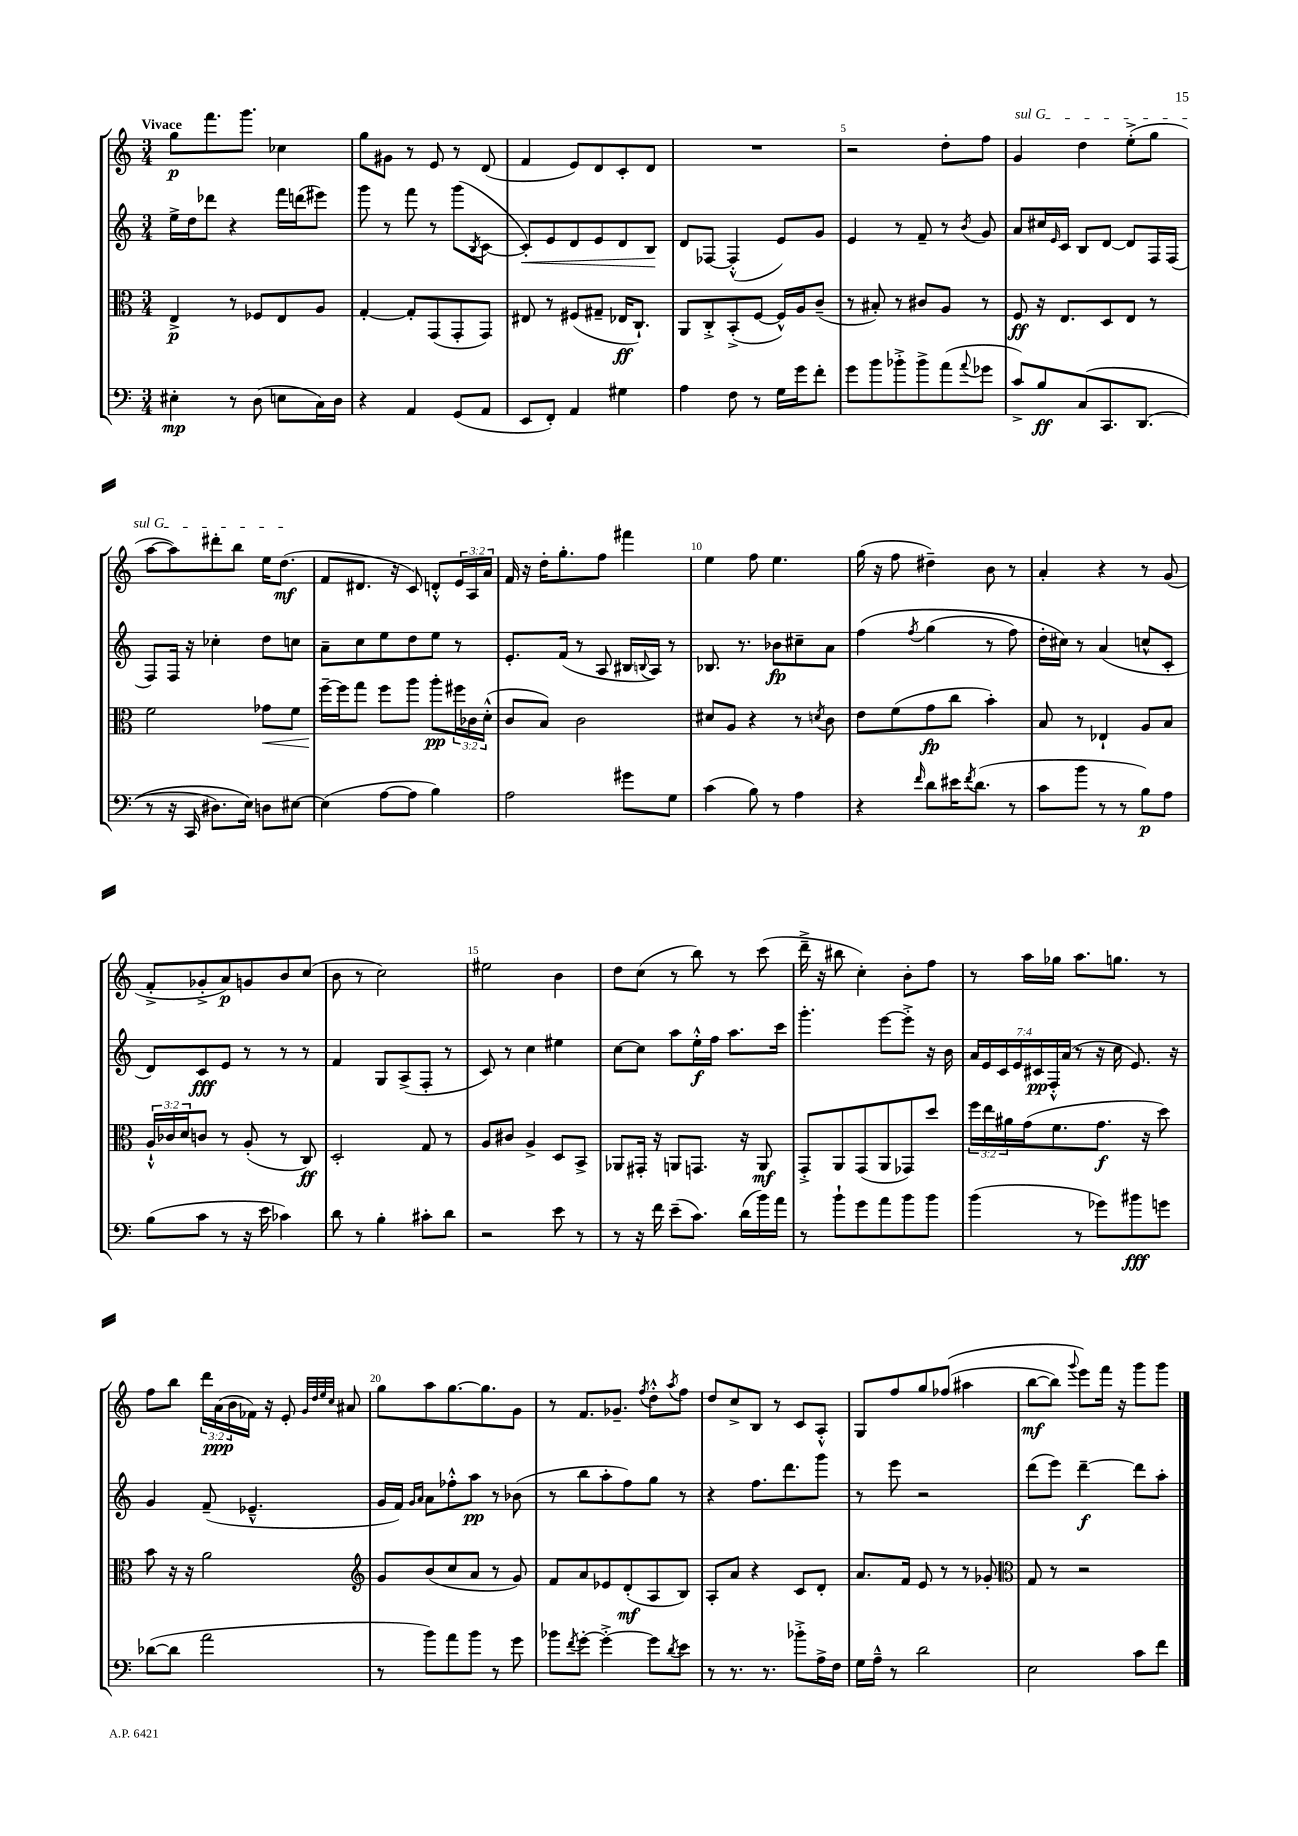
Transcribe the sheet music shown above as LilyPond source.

<<
\new StaffGroup <<
\new Staff = "s0" {
    \clef treble \key c \major \numericTimeSignature \time 3/4 \override Staff.TupletNumber.text = #tuplet-number::calc-fraction-text \tempo "Vivace"
    g''8\p f'''8. g'''8. ces''4 |
    g''8 gis'8 r8 e'8 r8 d'8( |
    f'4 e'8) d'8 c'8-. d'8 |
    R2. |
    r2 d''8-. f''8 |
    \once \override TextSpanner.bound-details.left.text = \markup { \italic "sul G" } g'4\startTextSpan d''4 e''8-.->( g''8 |
    a''8~ a''8) dis'''8-. b''8 e''16 d''8.\mf\stopTextSpan( |
    f'8 dis'8. r16 c'8) d'8-.-^ \tuplet 3/2 { e'16 a16 a'16 } |
    f'16 r16 d''16-. g''8.-. f''8 fis'''4 |
    e''4 f''8 e''4. |
    g''16( r16 f''8 dis''4--) b'8 r8 |
    a'4-. r4 r8 g'8( |
    f'8-.-> ges'8-.-> a'8\p) g'8 b'8 c''8( |
    b'8 r8 c''2) |
    eis''2 b'4 |
    d''8 c''8( r8 b''8) r8 c'''8( |
    d'''16---> r16 bis''8 c''4-.) b'8-. f''8 |
    r8 a''16 ges''16 a''8. g''8. r8 |
    f''8 b''8 \tuplet 3/2 { d'''16 a'16\ppp( b'16 } fes'16) r16 e'8-. \grace { g'32 d''32 e''32 c''32 } ais'8 |
    g''8 a''8 g''8.~ g''8. g'8 |
    r8 f'8. ges'8.-- \acciaccatura { f''8 } d''8-.-^ \acciaccatura { a''8 } f''8 |
    d''8 c''8-> b8 r8 c'8 a8-.-^ |
    g8 f''8 g''8 fes''8(\( ais''4 |
    b''8~\mf b''8) \appoggiatura { g'''8 } e'''8\) f'''16 r16 g'''8 g'''8 \bar "|." |
}
\new Staff = "s1" {
    \clef treble \key c \major \numericTimeSignature \time 3/4 \override Staff.TupletNumber.text = #tuplet-number::calc-fraction-text
    e''16-> d''16 des'''8 r4 f'''16 d'''16( eis'''8) |
    g'''8 r8 f'''8 r8 g'''8( \acciaccatura { b8 } c'8~ |
    c'8-.\<) e'8 d'8 e'8 d'8 b8\! |
    d'8 fes8~ fes4-.-^( e'8) g'8 |
    e'4 r8 f'8-- r8 \acciaccatura { b'8 } g'8 |
    a'8 cis''16 \grace { e'16 } c'16 b8 d'8~ d'8 f16 f16( |
    f8) f16 r16 ces''4-. d''8 c''8 |
    a'8-- c''8 e''8 d''8 e''8 r8 |
    e'8.-. f'16( r8 a8 bis16 \appoggiatura { b8 } a16) r8 |
    bes8. r8. bes'8\fp cis''8-- a'8 |
    f''4\( \acciaccatura { f''8 } g''4( r8 f''8) |
    d''16-. cis''16\) r8 a'4( c''8-^ c'8-. |
    d'8) c'8\fff e'8 r8 r8 r8 |
    f'4 g8 a8->( f8-. r8 |
    c'8) r8 c''4 eis''4 |
    c''8~ c''8 a''8 e''16-.-^\f f''16 a''8. c'''16 |
    g'''4.-. e'''8~ e'''8-.-> r16 b'16 |
    \tuplet 7/4 { a'16 e'16 c'16 e'16 cis'16\pp f16-.-^ a'16( } r8 r16 c''16 e'8.) r16 |
    g'4 f'8--( ees'4.---^ |
    g'16 f'16) \grace { g'16 a'16 } a'8 fes''8-.-^ a''8\pp r8 bes'8( |
    r8 b''8 a''8-. f''8) g''8 r8 |
    r4 f''8. d'''8. g'''8 |
    r8 e'''8 r2 |
    d'''8( e'''8) d'''4~--\f d'''8 a''8-. \bar "|." |
}
\new Staff = "s2" {
    \clef alto \key c \major \numericTimeSignature \time 3/4 \override Staff.TupletNumber.text = #tuplet-number::calc-fraction-text
    e4->\p r8 fes8 e8 a8 |
    g4~-. g8-. g,8( g,8-. g,8) |
    eis8 r8 fis8( gis8-- ees16\ff c8.-!) |
    a,8 c8-.-> b,8-.->( f8~ f16-^) a16 c'8--( |
    r8 bis8-.) r8 cis'8 a8 r8 |
    f8\ff r16 e8. d8 e8 r8 |
    f'2 ges'8\< f'8 |
    f''16~--\! f''16 g''8 f''8 a''8 a''8-.\pp \tuplet 3/2 { fis''16 ces'16 d'16-.-^( } |
    c'8 b8) c'2 |
    dis'8 a8 r4 r8 \acciaccatura { d'8 } c'8 |
    e'8 f'8( g'8\fp c''8 b'4-.) |
    b8 r8 ees4-! a8 b8 |
    \tuplet 3/2 { a16-!-^ ces'16 d'16 } c'8 r8 a8-.( r8 c8\ff) |
    d2-. g8 r8 |
    a8 cis'8 a4-> d8 b,8-> |
    aes,8 gis,16-. r16 a,8 g,8. r16 a,8\mf |
    g,8-.-> a,8 g,8( a,8 ges,8) d''8 |
    \tuplet 3/2 { f''16 e''16 ais'16 } g'16( f'8. g'8.\f r16 d''8) |
    b'8 r16 r16 a'2 |
    \clef treble g'8 b'8( c''8 a'8 r8 g'8) |
    f'8 a'8 ees'8 d'8-.\mf( a8 b8) |
    a8-. a'8 r4 c'8 d'8-. |
    a'8. f'16 e'8 r8 r8 ges'8-. |
    \clef alto g8 r8 r2 \bar "|." |
}
\new Staff = "s3" {
    \clef bass \key c \major \numericTimeSignature \time 3/4
    eis4-.\mp r8 d8( e8 c16) d16 |
    r4 a,4 g,8( a,8 |
    e,8 f,8-.) a,4 gis4 |
    a4 f8 r8 g16 g'16 f'8-. |
    g'8 b'8 bes'8-.-> bes'8-> a'8( \appoggiatura { a'8 } ges'8 |
    c'8->) b8\ff c8\( c,8. d,8.( |
    r8 r16 c,16 dis8.) e16\) d8 eis8~ |
    eis4( a8~ a8 b4) |
    a2 gis'8 g8 |
    c'4( b8) r8 a4 |
    r4 \grace { f'16 } d'8 eis'16 \acciaccatura { f'8 } d'8.( r8 |
    c'8 b'8 r8 r8 b8\p) a8 |
    b8( c'8 r8 r16 e'16 ces'4) |
    d'8 r8 b4-. cis'8-. d'8 |
    r2 e'8 r8 |
    r8 r16 f'16 e'8--( c'8.) d'16( b'16) a'16 |
    r8 b'8-! g'8 a'8 b'8 b'8 |
    b'4( r8 ges'8) bis'8\fff g'8 |
    des'8~( des'8 a'2 |
    r8 b'8) a'8 b'8 r8 g'8 |
    bes'8 \acciaccatura { f'8 } g'8~-. g'4~-.-> g'8 \acciaccatura { d'8 } e'8 |
    r8 r8. r8. bes'8-.-> a16-> f16 |
    g16 a16---^ r8 d'2 |
    e2 c'8 f'8 \bar "|." |
}
>>
>>
\layout { \context { \Score \override BarNumber.break-visibility = ##(#f #t #t) barNumberVisibility = #(every-nth-bar-number-visible 5) } }
